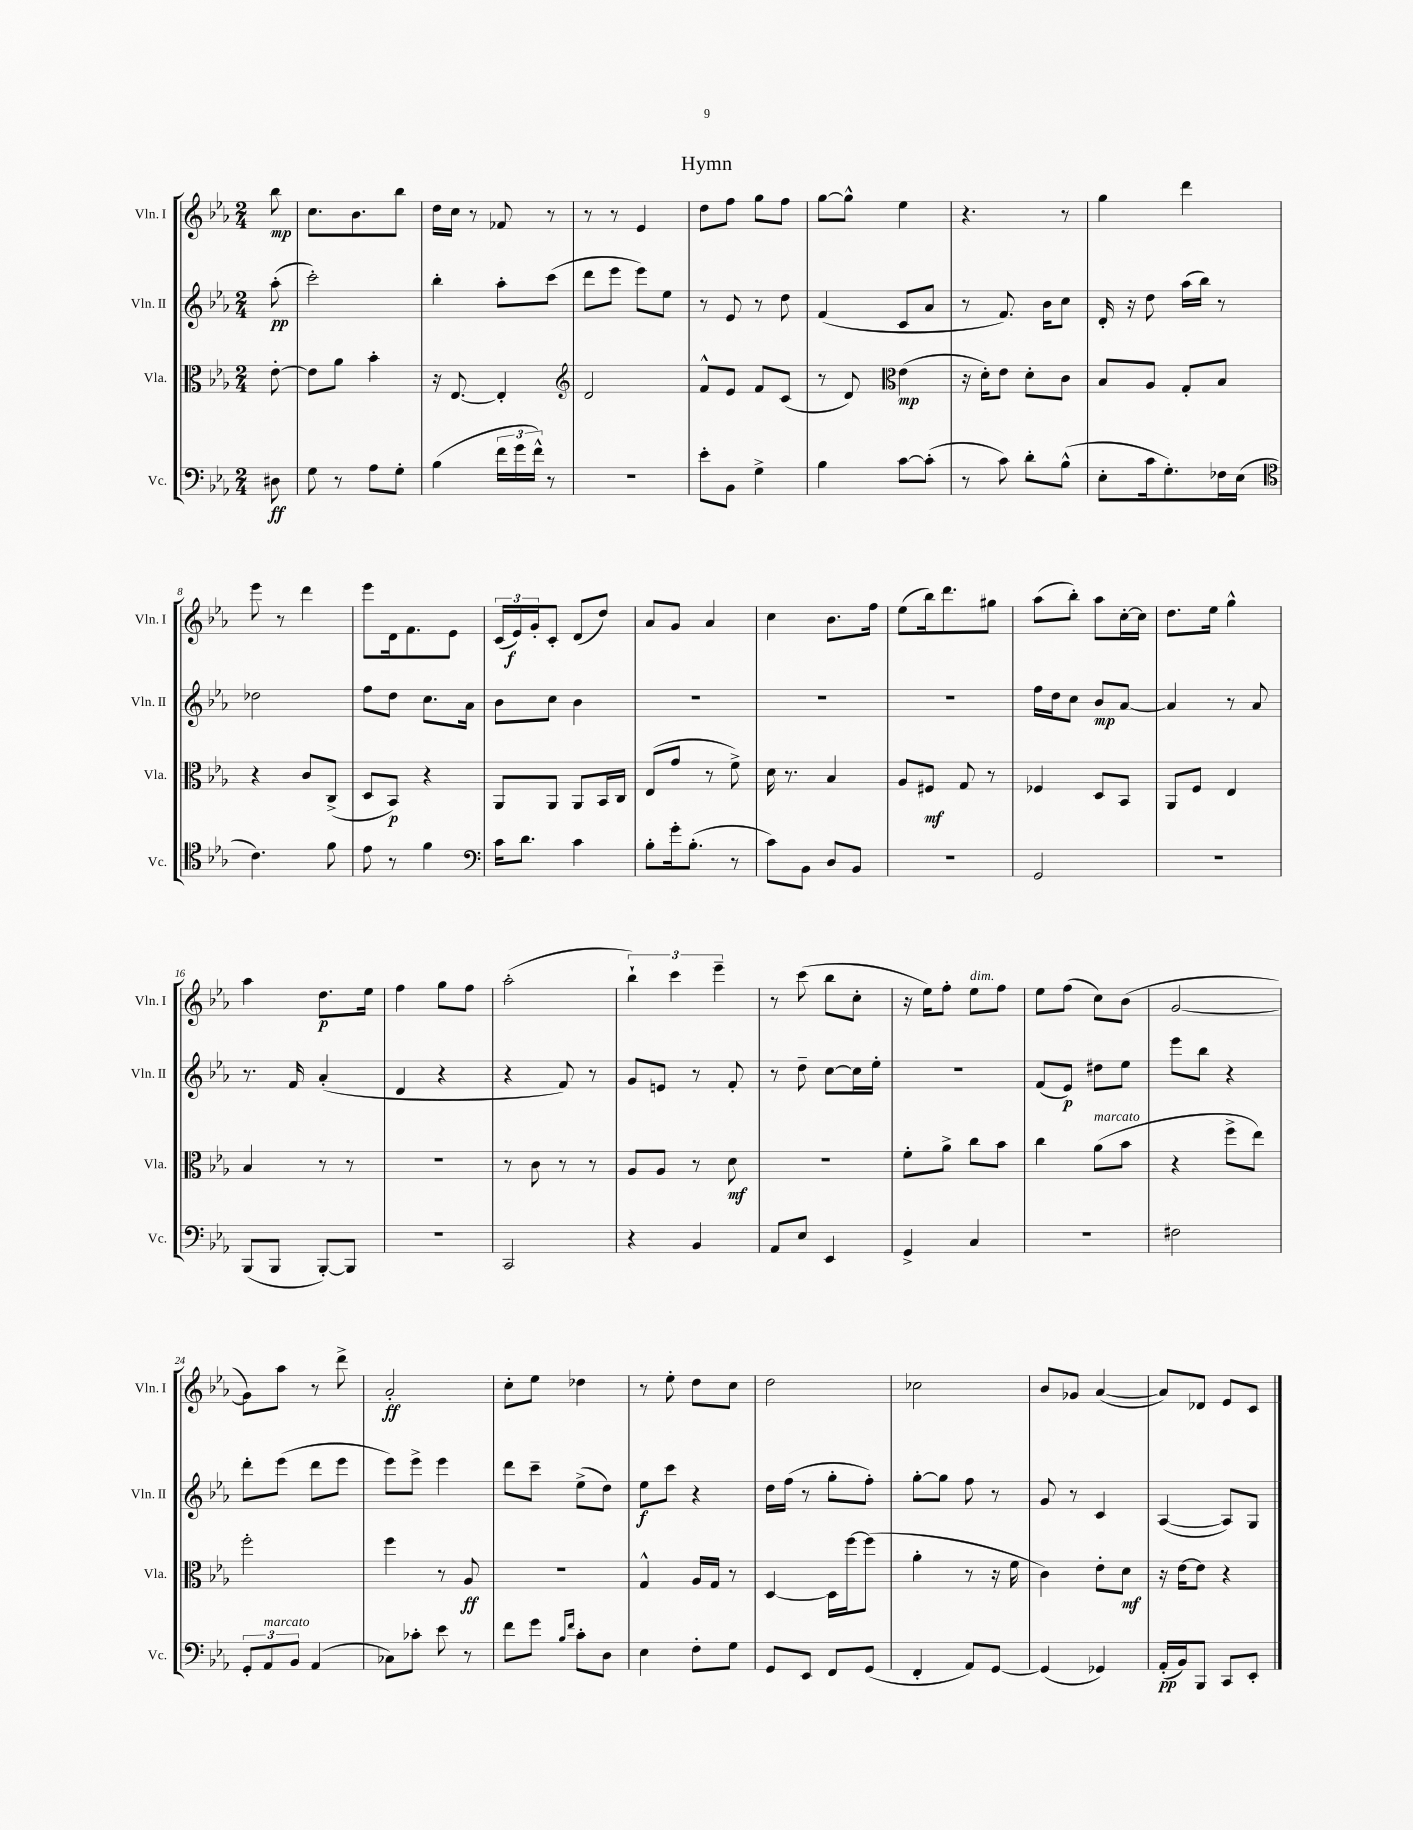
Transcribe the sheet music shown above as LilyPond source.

\header { title = "Hymn" }
<<
\new StaffGroup <<
\new Staff = "s0" \with { instrumentName = "Vln. I" shortInstrumentName = "Vln. I" } {
    \clef treble \key ees \major \numericTimeSignature \time 2/4 \partial 8
    bes''8\mp |
    c''8. bes'8. bes''8 |
    d''16 c''16 r8 fes'8 r8 |
    r8 r8 ees'4 |
    d''8 f''8 g''8 f''8 |
    g''8~ g''8-^ ees''4 |
    r4. r8 |
    g''4 d'''4 |
    ees'''8 r8 d'''4 |
    ees'''8 d'16 f'8. ees'8 |
    \tuplet 3/2 { c'16( ees'16\f) g'16-. } c'8-. d'8( d''8) |
    aes'8 g'8 aes'4 |
    c''4 bes'8. f''16 |
    ees''8( bes''16) d'''8. gis''8 |
    aes''8( bes''8-.) aes''8 c''16~-. c''16 |
    d''8. ees''16 g''4-^ |
    aes''4 d''8.\p ees''16 |
    f''4 g''8 f''8 |
    aes''2-.( |
    \tuplet 3/2 { bes''4-!) c'''4 ees'''4-- } |
    r8 c'''8( bes''8 c''8-. |
    r16 ees''16) f''8-. ees''8^\markup { \italic "dim." } f''8 |
    ees''8 f''8( c''8) bes'8( |
    g'2~ |
    g'8) aes''8 r8 d'''8-> |
    aes'2-.\ff |
    c''8-. ees''8 des''4 |
    r8 ees''8-. d''8 c''8 |
    d''2 |
    ces''2 |
    bes'8 ges'8 aes'4~( |
    aes'8) des'8 ees'8 c'8 \bar "|." |
}
\new Staff = "s1" \with { instrumentName = "Vln. II" shortInstrumentName = "Vln. II" } {
    \clef treble \key ees \major \numericTimeSignature \time 2/4 \partial 8
    aes''8-.\pp( |
    c'''2-.) |
    bes''4-. aes''8-. c'''8( |
    d'''8 ees'''8 ees'''8) ees''8 |
    r8 ees'8 r8 d''8 |
    f'4( c'8 aes'8 |
    r8 f'8.) bes'16 c''8 |
    d'16-. r16 d''8 aes''16( bes''16) r8 |
    des''2 |
    f''8 d''8 c''8. aes'16 |
    bes'8 c''8 bes'4 |
    R2 |
    R2 |
    R2 |
    f''16 d''16 c''8 bes'8\mp aes'8~ |
    aes'4 r8 aes'8 |
    r8. f'16 aes'4-.( |
    d'4 r4 |
    r4 f'8) r8 |
    g'8 e'8 r8 f'8-. |
    r8 d''8-- c''8~ c''16 ees''16-. |
    R2 |
    f'8( ees'8\p) dis''8 ees''8 |
    ees'''8 bes''8 r4 |
    d'''8-. ees'''8( d'''8 ees'''8 |
    ees'''8) ees'''8-> ees'''4 |
    d'''8 c'''8-- ees''8->( d''8) |
    ees''8\f c'''8 r4 |
    d''16 f''16( r8 g''8-. f''8-.) |
    g''8~-. g''8 f''8 r8 |
    g'8 r8 c'4 |
    aes4~( aes8) g8 \bar "|." |
}
\new Staff = "s2" \with { instrumentName = "Vla." shortInstrumentName = "Vla." } {
    \clef alto \key ees \major \numericTimeSignature \time 2/4 \partial 8
    ees'8~-. |
    ees'8 aes'8 bes'4-. |
    r16 ees8.~ ees4-. |
    \clef treble d'2 |
    f'8-^ ees'8 f'8 c'8( |
    r8 d'8) \clef alto ees'4\mp( |
    r16 d'16-.) ees'8 d'8-. c'8 |
    bes8 aes8 g8-. bes8 |
    r4 c'8 c8->( |
    d8 bes,8\p) r4 |
    aes,8 aes,8 aes,8 bes,16 c16 |
    ees8( g'8 r8 f'8->) |
    d'16 r8. bes4 |
    aes8 fis8\mf g8 r8 |
    fes4 d8 bes,8 |
    aes,8 f8 ees4 |
    bes4 r8 r8 |
    r2 |
    r8 c'8 r8 r8 |
    aes8 aes8 r8 d'8\mf |
    R2 |
    f'8-. aes'8-> c''8 bes'8 |
    c''4 aes'8^\markup { \italic "marcato" }( bes'8 |
    r4 f''8-> ees''8) |
    f''2-. |
    f''4 r8 aes8\ff |
    r2 |
    g4-^ aes16 g16 r8 |
    d4~ d16 f''16~ f''8( |
    aes'4-. r8 r16 f'16 |
    c'4) ees'8-. d'8\mf |
    r16 ees'16~ ees'8 r4 \bar "|." |
}
\new Staff = "s3" \with { instrumentName = "Vc." shortInstrumentName = "Vc." } {
    \clef bass \key ees \major \numericTimeSignature \time 2/4 \partial 8
    dis8\ff |
    g8 r8 aes8 g8-. |
    bes4( \tuplet 3/2 { f'16 g'16 f'16-^) } r8 |
    r2 |
    ees'8-. bes,8 g4-> |
    bes4 c'8~ c'8-.( |
    r8 c'8) d'8-. bes8-^( |
    ees8-. c'16 g8.-.) fes16 ees16( |
    \clef tenor c'4.) f'8 |
    ees'8 r8 f'4 |
    \clef bass c'16 d'8. c'4 |
    bes8-. g'16-. bes8.-.( r8 |
    c'8) bes,8 d8 bes,8 |
    R2 |
    g,2 |
    R2 |
    bes,,8( bes,,8 bes,,8~-.) bes,,8 |
    r2 |
    c,2 |
    r4 bes,4 |
    aes,8 ees8 ees,4 |
    g,4-> c4 |
    R2 |
    fis2 |
    \tuplet 3/2 { g,8-. aes,8^\markup { \italic "marcato" } bes,8 } aes,4( |
    ces8) ces'8-. ees'8 r8 |
    f'8 g'8 \grace { bes16 f'16 } c'8-. d8 |
    ees4 f8-. g8 |
    g,8 ees,8 f,8 g,8( |
    f,4-. aes,8) g,8~ |
    g,4( ges,4) |
    aes,16-.\pp( bes,16) bes,,8 c,8 ees,8-. \bar "|." |
}
>>
>>
